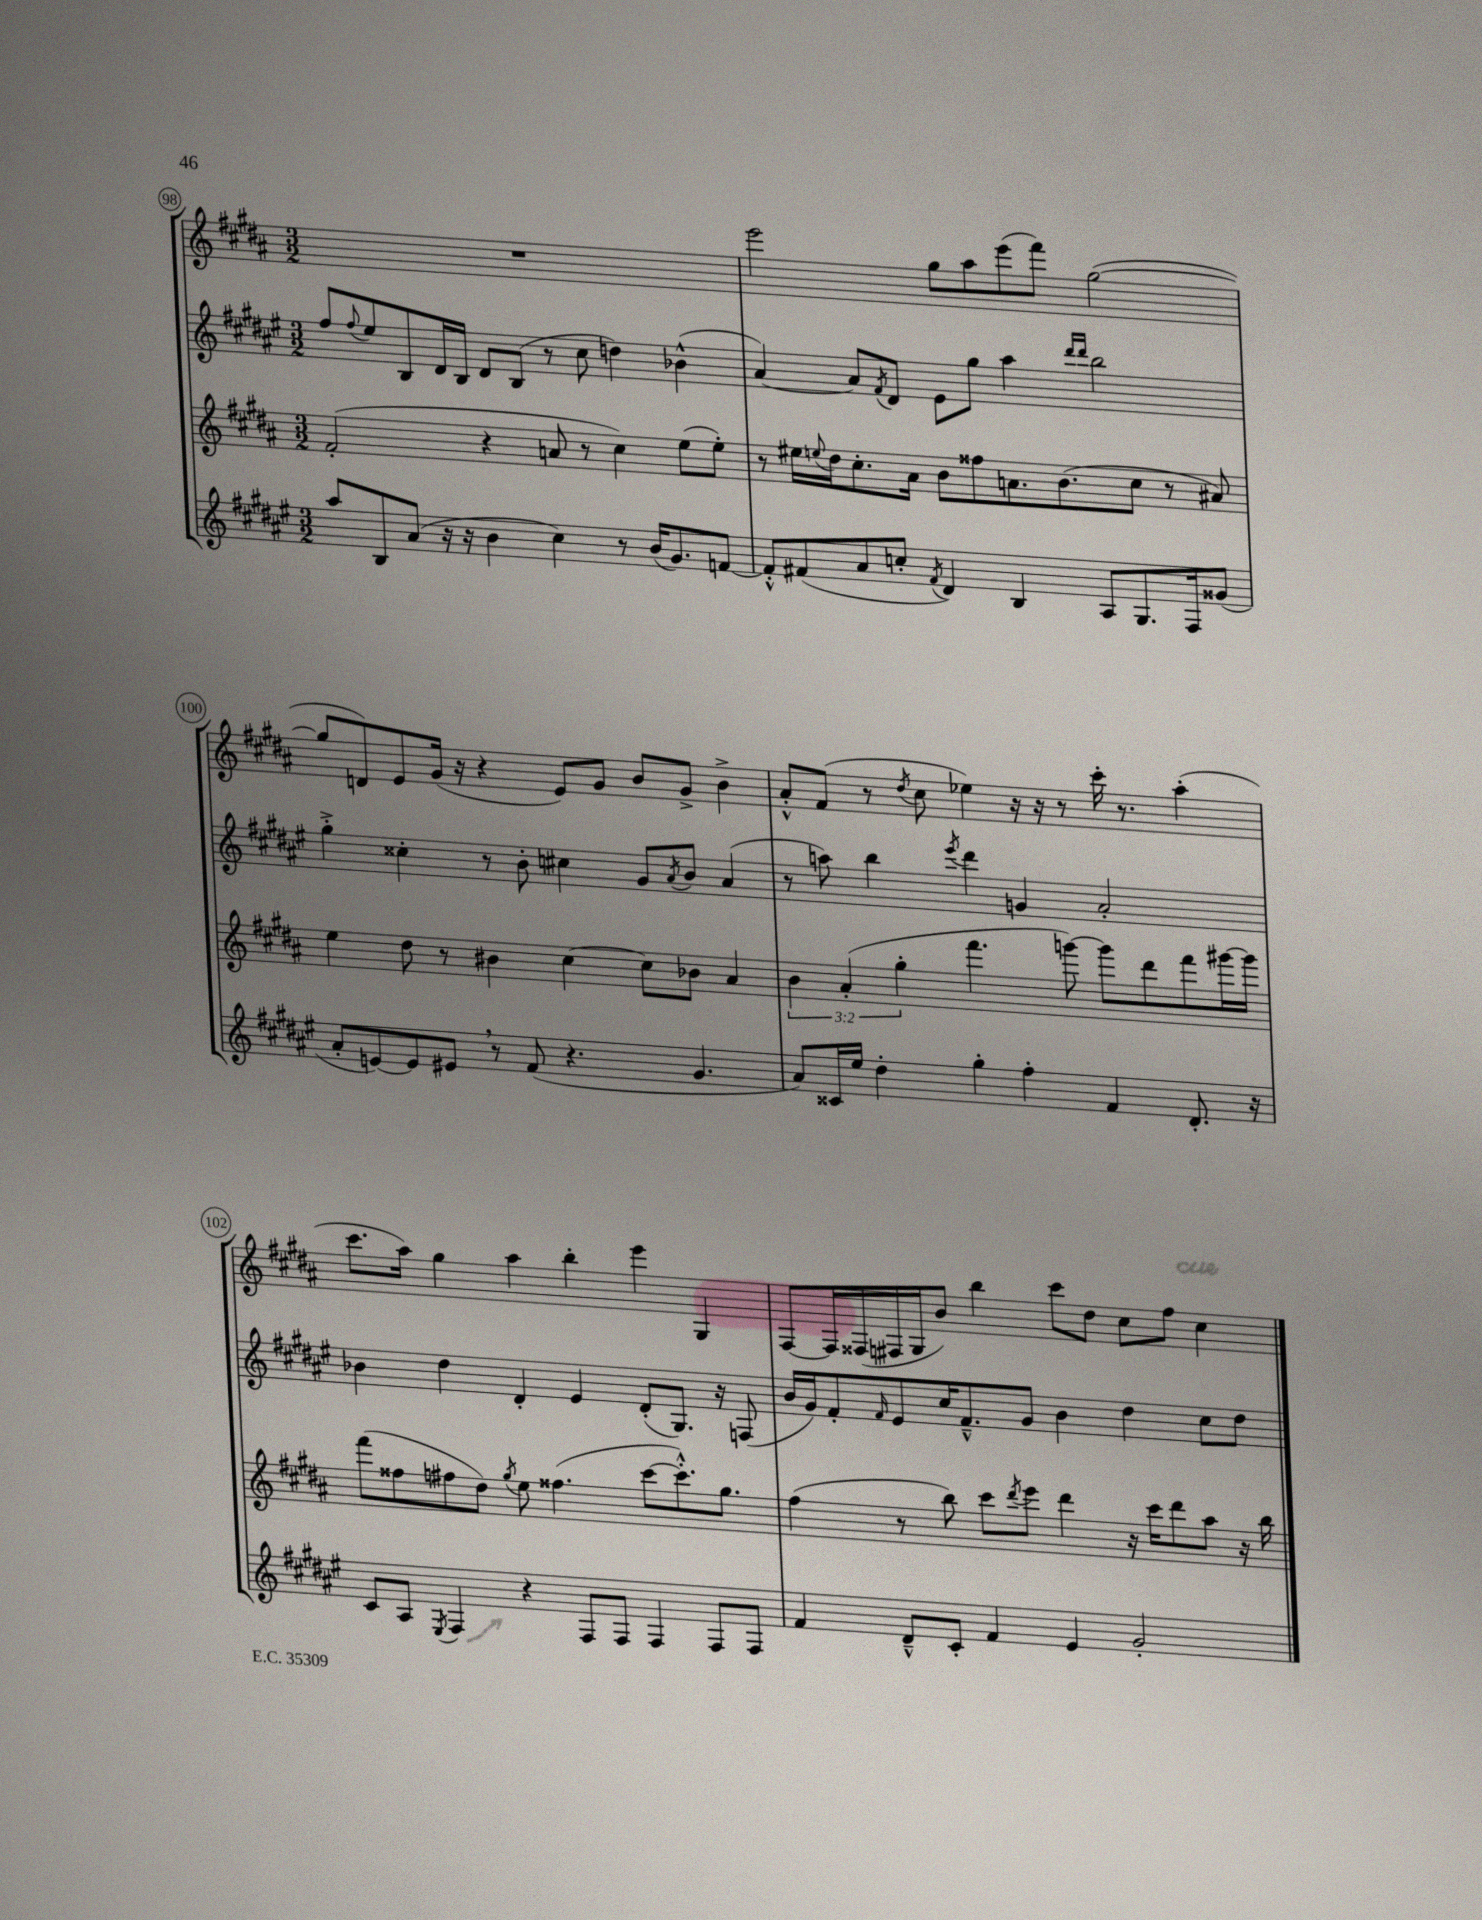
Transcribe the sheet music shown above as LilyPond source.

<<
\new StaffGroup <<
\new Staff = "s0" {
    \clef treble \key b \major \numericTimeSignature \time 3/2
    R1. |
    e'''2 gis''8 ais''8 e'''8( fis'''8) gis''2~( |
    gis''8 d'8) e'8 gis'16( r16 r4 e'8) gis'8 b'8 gis'8-> b'4-> |
    ais'8-.-^ fis'8( r8 \acciaccatura { dis''8 } cis''8 ees''4) r16 r16 r8 cis'''16-. r8. ais''4-.( |
    cis'''8. ais''16) gis''4 ais''4 b''4-. e'''4 gis4 |
    fis8~ fis16 fisis16( fis16 gis16 b'8) b''4 cis'''8 dis''8 cis''8 fis''8 cis''4 \bar "|." |
}
\new Staff = "s1" {
    \clef treble \key fis \major \numericTimeSignature \time 3/2
    fis''8 \appoggiatura { fis''8 } eis''8 b8 dis'16 b16 dis'8 b8( r8 cis''8 d''4) bes'4-^( |
    ais'4~) ais'8 \acciaccatura { fis'8 } dis'8 eis'8 gis''8 ais''4 \grace { dis'''16 dis'''16 } b''2 |
    gis''4-.-> cisis''4-. r8 b'8-. cis''4 gis'8 \acciaccatura { ais'8 } b'8 ais'4( |
    r8 a''8) b''4 \acciaccatura { eis'''8 } dis'''4 g'4 ais'2-. |
    bes'4 dis''4 dis'4-. eis'4 dis'8-.( gis8.) r16 f8( |
    b'16 gis'16) fis'8-. \grace { fis'16 } eis'8 cis''16 fis'8.---^ gis'8 b'4 dis''4 cis''8 dis''8 \bar "|." |
}
\new Staff = "s2" {
    \clef treble \key b \major \numericTimeSignature \time 3/2 \override Staff.TupletNumber.text = #tuplet-number::calc-fraction-text
    fis'2-.( r4 a'8 r8 cis''4) e''8( e''8-.) |
    r8 eis''16 \appoggiatura { e''8 } dis''16 cis''8.-. ais'16 b'8 fisis''8 a'8. b'8.( cis''8 r8 ais'8) |
    e''4 dis''8 r8 bis'4 cis''4~ cis''8 bes'8 ais'4 |
    \tuplet 3/2 { b'4 ais'4-.( gis''4-. } fis'''4. g'''8~) g'''8 dis'''8 fis'''8 gis'''16~ gis'''16 |
    fis'''8( fisis''8 fis''8 dis''8) \acciaccatura { gis''8 } e''8 fisis''4.( cis'''8~ cis'''8.-.-^) gis''8. |
    fis''4( r8 b''8) cis'''8 \acciaccatura { dis'''8 } e'''8 dis'''4 r16 cis'''16 dis'''8 ais''8 r16 b''16 \bar "|." |
}
\new Staff = "s3" {
    \clef treble \key fis \major \numericTimeSignature \time 3/2
    ais''8 b8 ais'8( r16 r16 b'4 cis''4) r8 b'16( gis'8.) f'8~ |
    f'8-.-^ fis'8( ais'8 c''8-. \acciaccatura { fis'8 } dis'4) b4 ais8 gis8. fis16 gisis'8( |
    ais'8-. e'8~) e'8 eis'8 \breathe r8 fis'8( r4. gis'4. |
    ais'8) cisis'16 eis''16 dis''4-. gis''4-. fis''4-. fis'4 dis'8.-. r16 |
    cis'8 ais8 \acciaccatura { eis8 } fis4 r4 fis8 fis8 fis4 fis8 fis8 |
    fis'4 dis'8---^ cis'8-. fis'4 eis'4 gis'2-. \bar "|." |
}
>>
>>
\layout { \context { \Score currentBarNumber = #98 \override BarNumber.stencil = #(make-stencil-circler 0.1 0.3 ly:text-interface::print) } }
